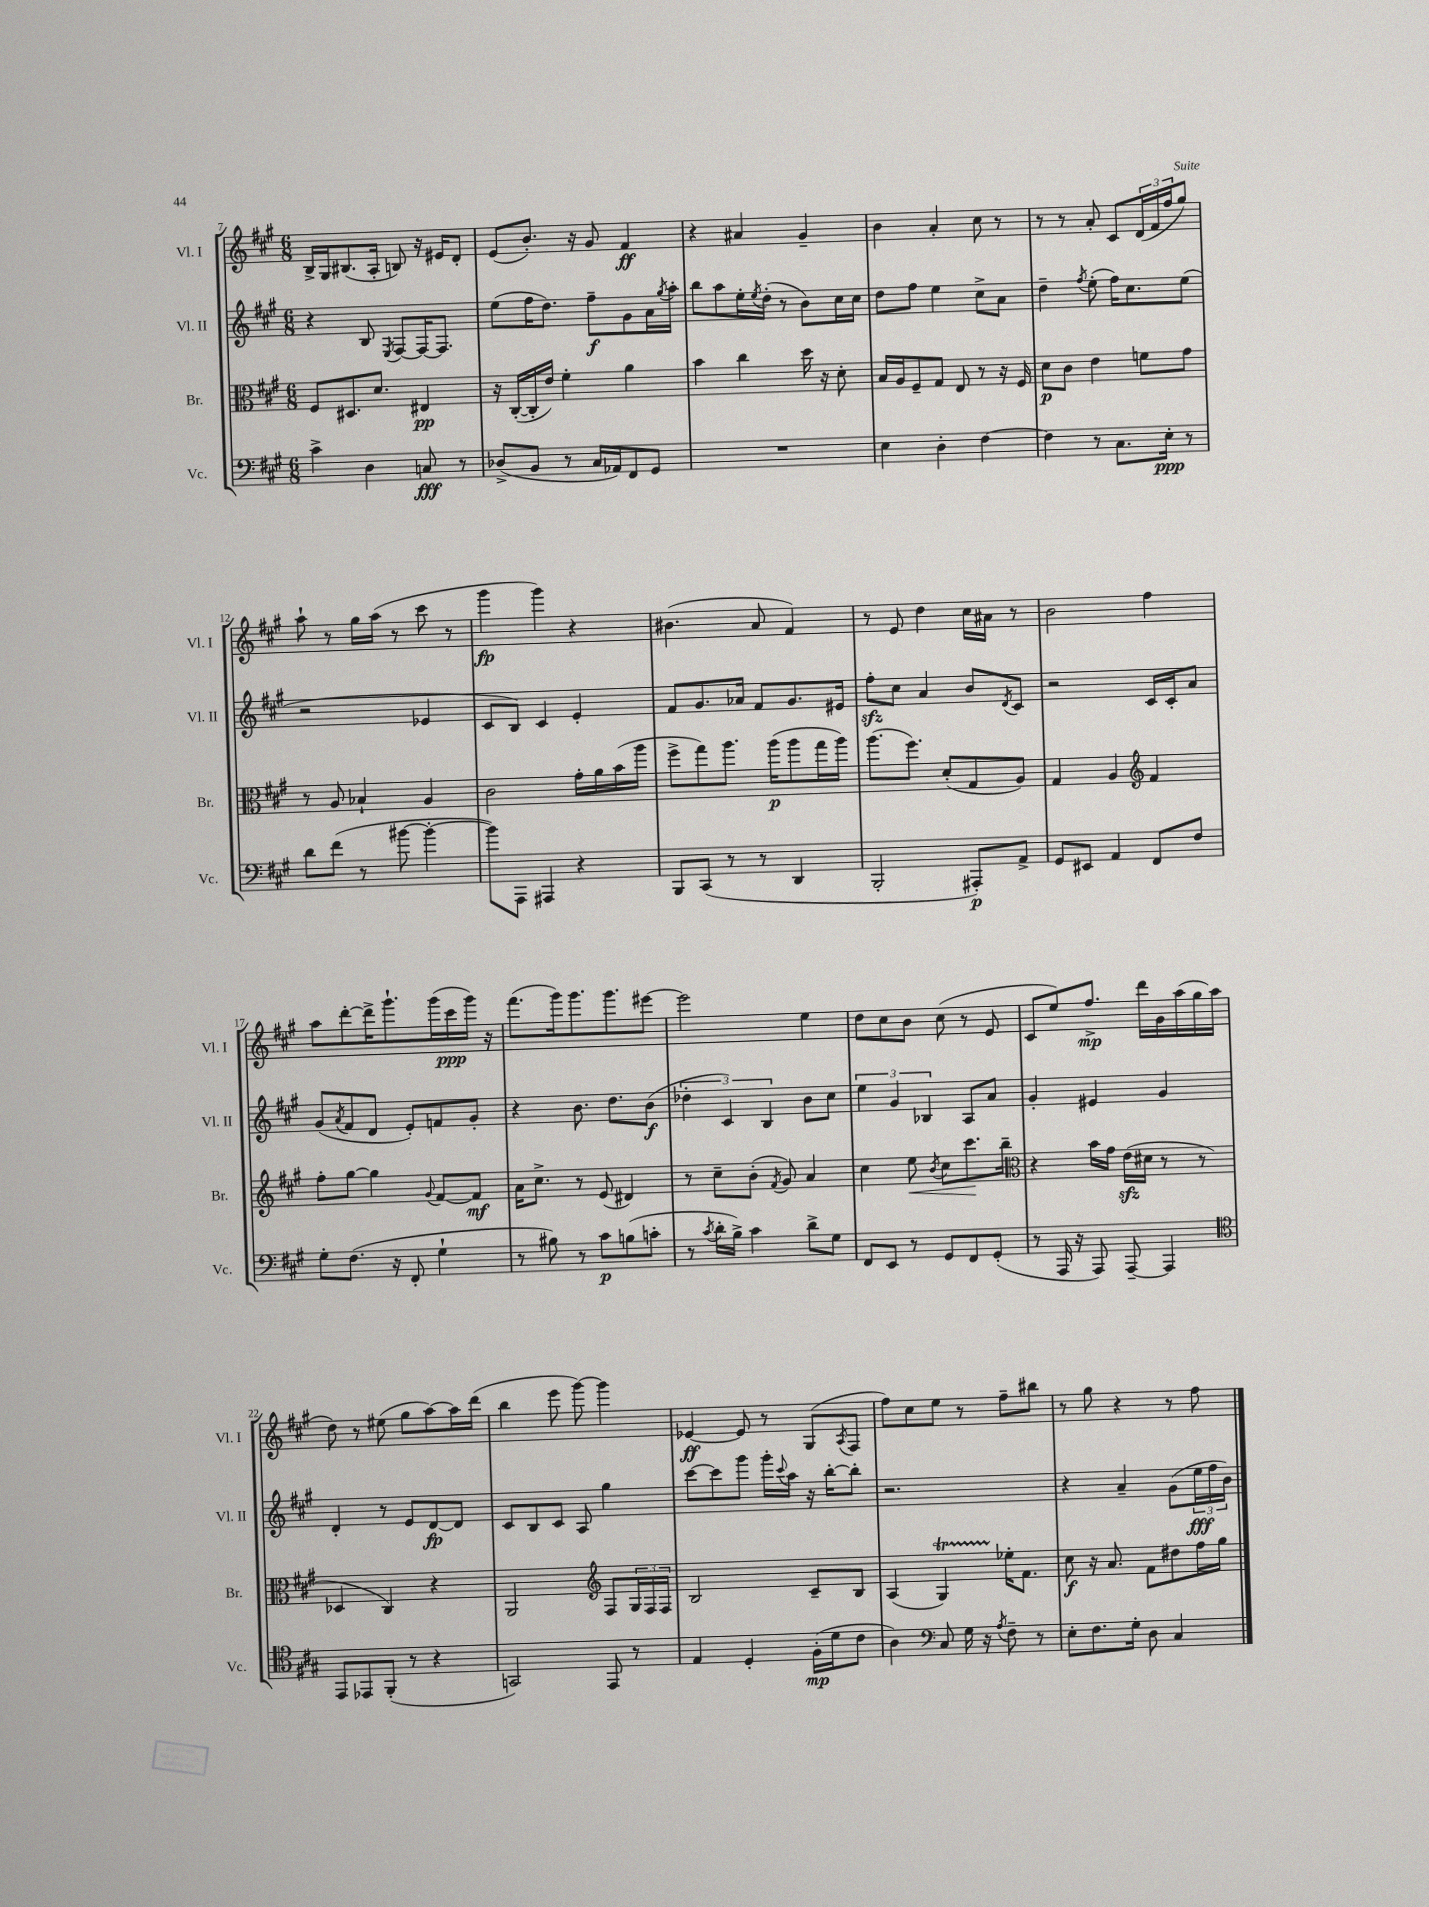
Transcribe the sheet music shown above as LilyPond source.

<<
\new StaffGroup <<
\new Staff = "s0" \with { instrumentName = "Vl. I" shortInstrumentName = "Vl. I" } {
    \clef treble \key a \major \numericTimeSignature \time 6/8
    b16-> gis16 bis8.( a16-. b8) r16 eis'16 d'8-. |
    e'8( b'8.-.) r16 gis'8 fis'4\ff |
    r4 ais'4 gis'4-- |
    b'4 a'4-. cis''8 r8 |
    r8 r8 a'8-. cis'8 \tuplet 3/2 { d'16( fis'16 fis''16 } gis''8) |
    a''8-! r8 gis''16 a''16( r8 cis'''8 r8 |
    gis'''4\fp gis'''4) r4 |
    bis'4.( a'8 fis'4) |
    r8 e'8 d''4 cis''16 ais'16 r8 |
    b'2 fis''4 |
    a''8 d'''8~-. d'''16-> gis'''8.-! gis'''16( cis'''16\ppp gis'''16) r16 |
    fis'''8.( gis'''16) gis'''8. gis'''8. eis'''8~ |
    eis'''2 e''4 |
    d''8 cis''8 b'8 cis''8( r8 e'8 |
    cis'8 e''8) fis''8.->\mp d'''16 gis'16 a''16( gis''16 a''16 |
    d''8) r8 eis''8( gis''8 a''8~) a''16 d'''16( |
    b''4 e'''8 gis'''8~) gis'''4 |
    ees'4~\ff ees'8 r8 gis8( \acciaccatura { a8 } fis8 |
    fis''8) cis''8 e''8 r8 fis''8-- bis''8 |
    r8 gis''8 r4 r8 fis''8 \bar "|." |
}
\new Staff = "s1" \with { instrumentName = "Vl. II" shortInstrumentName = "Vl. II" } {
    \clef treble \key a \major \numericTimeSignature \time 6/8
    r4 b8 \acciaccatura { e8 } fis8~ fis16~ fis8. |
    e''8( fis''16 d''8.) fis''8--\f gis'8 a'16 \acciaccatura { gis''8 } a''16-. |
    b''8 a''8 e''16-. \acciaccatura { e''8 } d''16-.( r8 b'8) cis''16 cis''16 |
    d''8 fis''8 e''4 cis''8-> a'8 |
    d''4-- \acciaccatura { fis''8 } e''8-.( fis''16) cis''8. e''8( |
    r2 ees'4 |
    cis'8 b8) cis'4 e'4-. |
    fis'8 gis'8. aes'16 fis'8 gis'8. eis'16 |
    fis''8-.\sfz cis''8 a'4 b'8 \acciaccatura { d'8 } cis'8 |
    r2 cis'16 cis'16-. a'8 |
    gis'8( \acciaccatura { a'8 } fis'8 d'8 e'8-.) f'8 gis'8-. |
    r4 b'8. d''8. b'8\f( |
    \tuplet 3/2 { des''4-. cis'4) b4 } b'8 cis''8 |
    \tuplet 3/2 { e''4 gis'4 bes4 } a8 a'8 |
    gis'4-. eis'4 gis'4 |
    d'4-. r8 e'8 d'8~\fp d'8 |
    cis'8 b8 cis'8 a8 gis''4 |
    cis'''8~ cis'''8 gis'''8 gis'''16-. \appoggiatura { cis'''8 } a''16 r16 b''16~-. b''8-. |
    r2. |
    r4 a'4-- gis'8( \tuplet 3/2 { e''16\fff fis''16 b'16) } \bar "|." |
}
\new Staff = "s2" \with { instrumentName = "Br." shortInstrumentName = "Br." } {
    \clef alto \key a \major \numericTimeSignature \time 6/8
    fis8 dis8. d'8. eis4\pp |
    r16 cis16~-.( cis16-. e'16) fis'4-. a'4 |
    b'4 cis''4 d''16 r16 d'8-. |
    b16 a16 fis8-- gis8 e8 r8 r16 fis16 |
    d'8\p cis'8 e'4 f'8 gis'8 |
    r8 a8 bes4-! a4 |
    cis'2 gis'16-. a'16 b'16( a''16 |
    fis''8-> gis''8) a''8. a''16\p( a''8 gis''16 a''16) |
    a''8.( fis''8.) d'8-.( gis8 a8) |
    gis4 a4 \clef treble fis'4 |
    fis''8-. gis''8~ gis''4 \appoggiatura { gis'8 } fis'8~ fis'8\mf |
    a'16 cis''8.-> r8 e'8( dis'4) |
    r8 cis''8-- b'8-.( \acciaccatura { fis'8 } gis'8) a'4 |
    cis''4 e''8\< \acciaccatura { b'8 } cis''8 cis'''8.\! b''16-- |
    \clef alto r4 b'16 gis'16 e'16\sfz( dis'16 r8 r8 |
    des4 cis4) r4 |
    a,2 \clef treble fis8 \tuplet 3/2 { gis16 fis16 fis16 } |
    b2 cis'8-- b8 |
    a4( gis4\startTrillSpan) ees''16-.\stopTrillSpan fis'8. |
    cis''8\f r16 a'8. fis'8 dis''8 fis''16 gis''16 \bar "|." |
}
\new Staff = "s3" \with { instrumentName = "Vc." shortInstrumentName = "Vc." } {
    \clef bass \key a \major \numericTimeSignature \time 6/8
    cis'4-> d4 c8\fff r8 |
    des8->( b,8 r8 cis16 aes,16) fis,8 gis,8 |
    R2. |
    e4 d4-. fis4~ |
    fis4 r8 cis8. e16-.\ppp r8 |
    d'8 fis'8( r8 bis'8~ bis'4~-. |
    bis'8) a,,8 ais,,4 r4 |
    b,,8 cis,8( r8 r8 d,4 |
    b,,2-. ais,,8-.\p) a,8-> |
    gis,8 eis,8 a,4 fis,8 fis8 |
    gis8-. fis8.( r16 fis,8-. gis4-! |
    r8 bis8) r8 cis'8\p b8( c'8-. |
    r8 \acciaccatura { cis'8 } d'16-. b16->) cis'4 d'8-> gis8 |
    fis,8 e,8 r8 gis,8 fis,8 gis,8-.( |
    r8 a,,16 r16 a,,8) a,,8~-- a,,4 |
    \clef tenor e,8 ees,8 fis,8-.( r8 r4 |
    g,2) e,8 r8 |
    e4 d4-. fis16-.\mp( d'16 cis'8 |
    a4) \clef bass cis8 gis16 r16 \acciaccatura { a8 } fis8-- r8 |
    e8-. fis8. gis16-. d8 cis4 \bar "|." |
}
>>
>>
\layout { \context { \Score currentBarNumber = #7 } }
